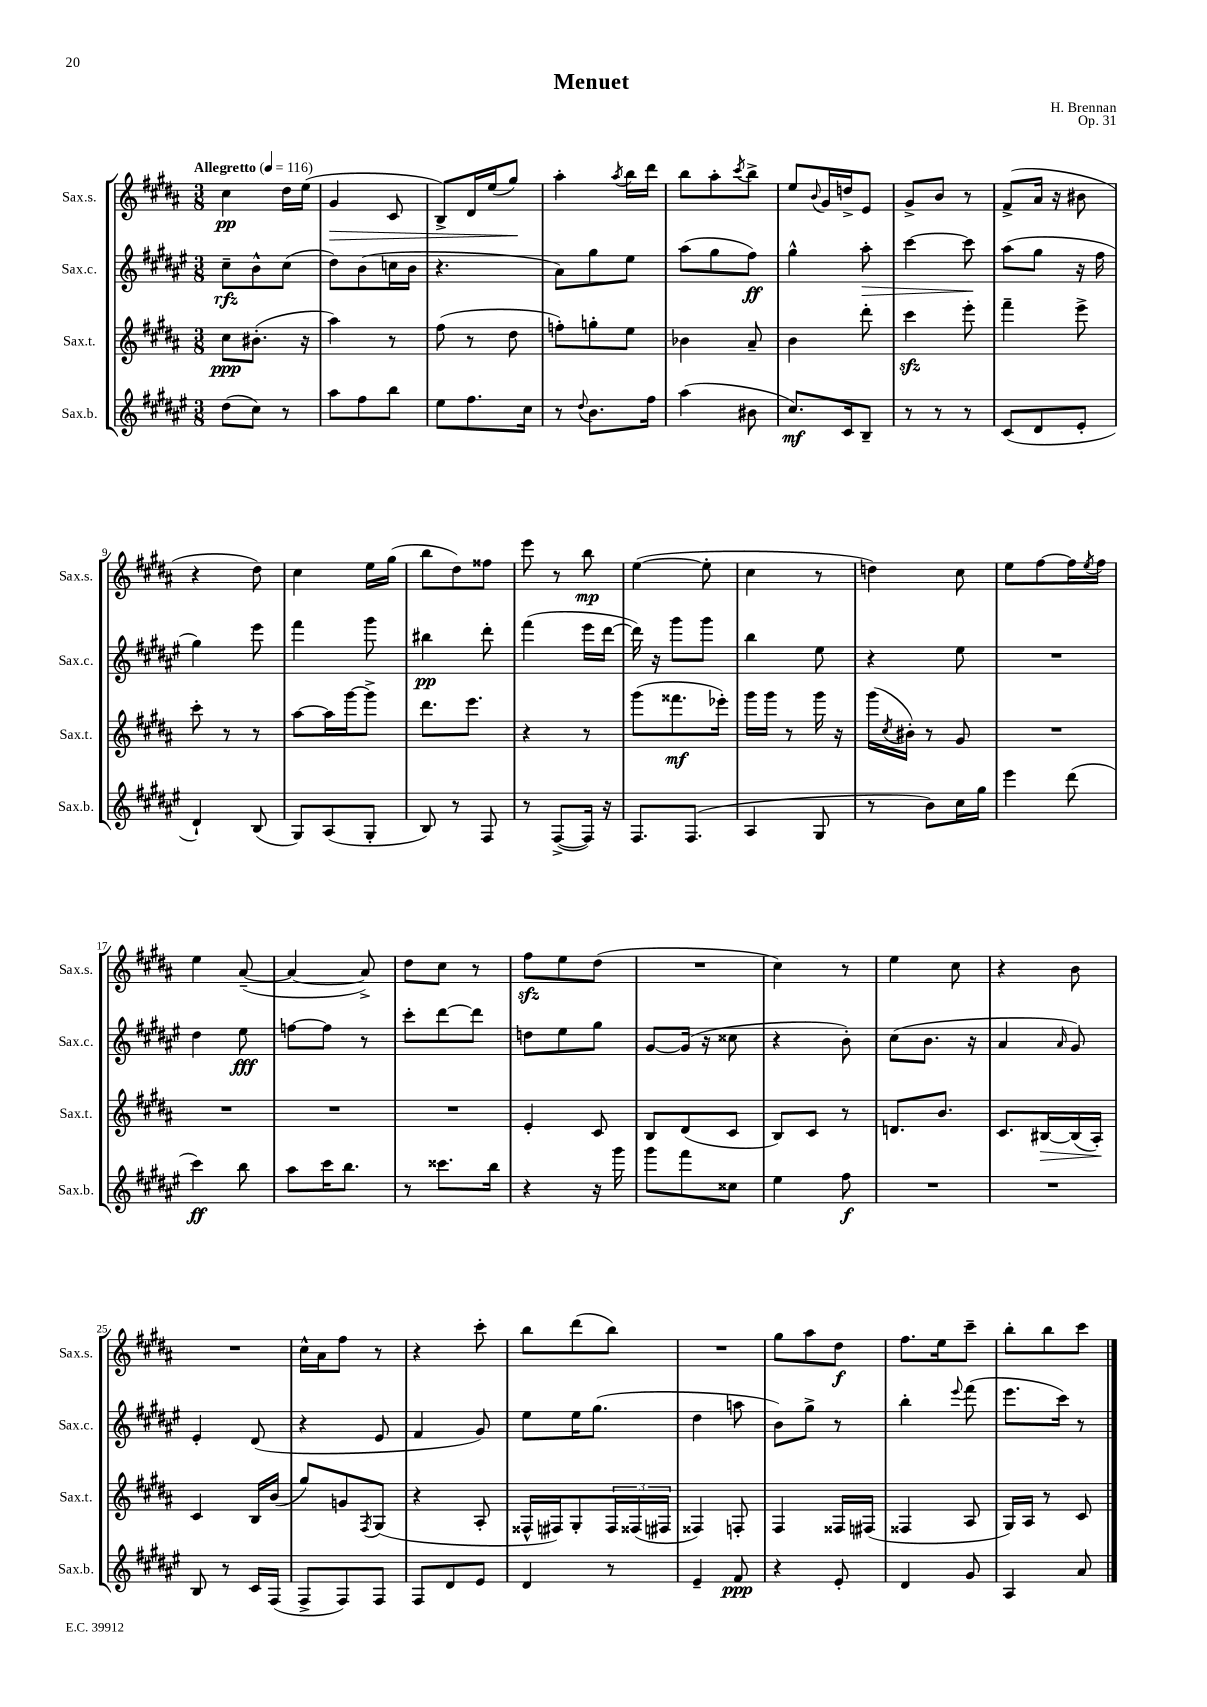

**kern	**kern	**kern	**kern
*staff4	*staff3	*staff2	*staff1
*clefG2	*clefG2	*clefG2	*clefG2
*k[f#c#g#d#a#e#]	*k[f#c#g#d#a#]	*k[f#c#g#d#a#e#]	*k[f#c#g#d#a#]
*M3/8	*M3/8	*M3/8	*M3/8
*MM116	*MM116	*MM116	*MM116
(8dd#	8cc#	8cc#~	4cc#
8cc#)	(8.b#'	8b^^	.
8r	.	(8cc#	16dd#
.	16r	.	(16ee
=	=	=	=
8aa#	4aa#)	8dd#)	4g#
8ff#	.	(8b	.
8bb	8r	16cc	8c#
.	.	16b	.
=	=	=	=
8ee#	(8ff#	4.r	8B^)
8.ff#	8r	.	16d#
.	.	.	(16ee
.	8dd#	.	8gg#)
16cc#	.	.	.
=	=	=	=
8r	8ff')	8a#)	4aa#'
8qqdd#	.	.	.
8.b	8gg'	8gg#	.
.	.	.	8qaa#
.	8ee	8ee#	16bb
16ff#	.	.	16ddd#
=	=	=	=
(4aa#	4b-	(8aa#	8bb
.	.	8gg#	8aa#'
.	.	.	8qccc#
8b#	8a#~	8ff#)	8bb^
=	=	=	=
8.cc#)	4b	4gg#^^	8ee
.	.	.	8qqb
.	.	.	16g#
16c#	.	.	16dd^
8B~	8ddd#'	8aa#'	8e
=	=	=	=
8r	4ccc#	[4ccc#	8g#^
8r	.	.	8b
8r	8eee'	8ccc#]	8r
=	=	=	=
(8c#	4fff#~	(8aa#	(8f#^
8d#	.	8gg#	16a#
.	.	.	16r
8e#'	8eee^	16r	8b#
.	.	16ff#	.
=	=	=	=
4d#`)	8ccc#'	4gg#)	4r
.	8r	.	.
(8B	8r	8eee#	8dd#)
=	=	=	=
8G#)	[8aa#	4fff#	4cc#
(8A#	16aa#]	.	.
.	[16ggg#	.	.
8G#'	8ggg#^]	8ggg#	16ee
.	.	.	(16gg#
=	=	=	=
8B)	8.ddd#	4bb#	8bb
8r	.	.	8dd#)
.	8.eee	.	.
8F#	.	8ddd#'	8ff##
=	=	=	=
8r	4r	(4fff#	8eee
([8F#^	.	.	8r
16F#])	8r	16eee#	8bb
16r	.	[16ddd#	.
=	=	=	=
8.F#	(8ggg#	16ddd#])	([4ee
.	.	16r	.
.	8.fff##	8ggg#	.
(8.F#	.	.	.
.	.	8ggg#	8ee']
.	16eee-')	.	.
=	=	=	=
4A#	16ggg#	4bb	4cc#
.	16ggg#	.	.
.	8r	.	.
8G#	16ggg#	8ee#	8r
.	16r	.	.
=	=	=	=
8r	(16ggg#	4r	4dd)
.	8qcc#	.	.
.	16b#')	.	.
8b)	8r	.	.
16cc#	8g#	8ee#	8cc#
16gg#	.	.	.
=	=	=	=
4eee#	4.r	4.r	8ee
.	.	.	[8ff#
(8ddd#	.	.	16ff#]
.	.	.	8qee
.	.	.	16ff#
=	=	=	=
4ccc#)	4.r	4dd#	4ee
8bb	.	8ee#	([8a#~
=	=	=	=
8aa#	4.r	[8ff	4a#_
16ccc#	.	8ff]	.
8.bb	.	.	.
.	.	8r	8a#^])
=	=	=	=
8r	4.r	8ccc#'	8dd#
8.ccc##	.	[8ddd#	8cc#
.	.	8ddd#]	8r
16bb	.	.	.
=	=	=	=
4r	4e'	8dd	8ff#
.	.	8ee#	8ee
16r	8c#	8gg#	(8dd#
16ggg#	.	.	.
=	=	=	=
8ggg#	8B	[8g#	4.r
8fff#	(8d#	(16g#]	.
.	.	16r	.
8cc##	8c#	8cc##	.
=	=	=	=
4ee#	8B)	4r	4cc#)
.	8c#	.	.
8ff#	8r	8b')	8r
=	=	=	=
4.r	8.d	(8cc#	4ee
.	.	8.b	.
.	8.b	.	.
.	.	.	8cc#
.	.	16r	.
=	=	=	=
4.r	8.c#	4a#	4r
.	[16B#	.	.
.	.	16qqa#	.
.	(16B#]	8g#)	8b
.	16A#')	.	.
=	=	=	=
8B	4c#	4e#'	4.r
8r	.	.	.
16c#	16B	(8d#	.
(16F#	(16b	.	.
=	=	=	=
8F#^	8gg#)	4r	16cc#^^
.	.	.	16a#
8F#)	8g	.	8ff#
.	8qF#	.	.
8F#	(8G#	8e#	8r
=	=	=	=
8F#	4r	4f#	4r
8d#	.	.	.
8e#	8A#'	8g#)	8ccc#'
=	=	=	=
4d#	16F##^^	8ee#	8bb
.	16F#)	.	.
.	8G#'	16ee#	(8ddd#
.	.	(8.gg#	.
8r	24F#	.	8bb)
.	(24F##	.	.
.	24F#	.	.
=	=	=	=
4e#~	4F##)	4dd#	4.r
8f#	8F'	8aa	.
=	=	=	=
4r	4F#	8b)	8gg#
.	.	8gg#^	8aa#
8e#'	16F##	8r	8dd#
.	(16F#	.	.
=	=	=	=
4d#	4F##	4bb'	8.ff#
.	.	.	16ee
.	.	8qqeee#	.
8g#	8A#	(8fff#	8ccc#~
=	=	=	=
4A#	16G#)	8.eee#	8bb'
.	16A#	.	.
.	8r	.	8bb
.	.	16ccc#)	.
8a#	8c#	8r	8ccc#
==	==	==	==
*-	*-	*-	*-
